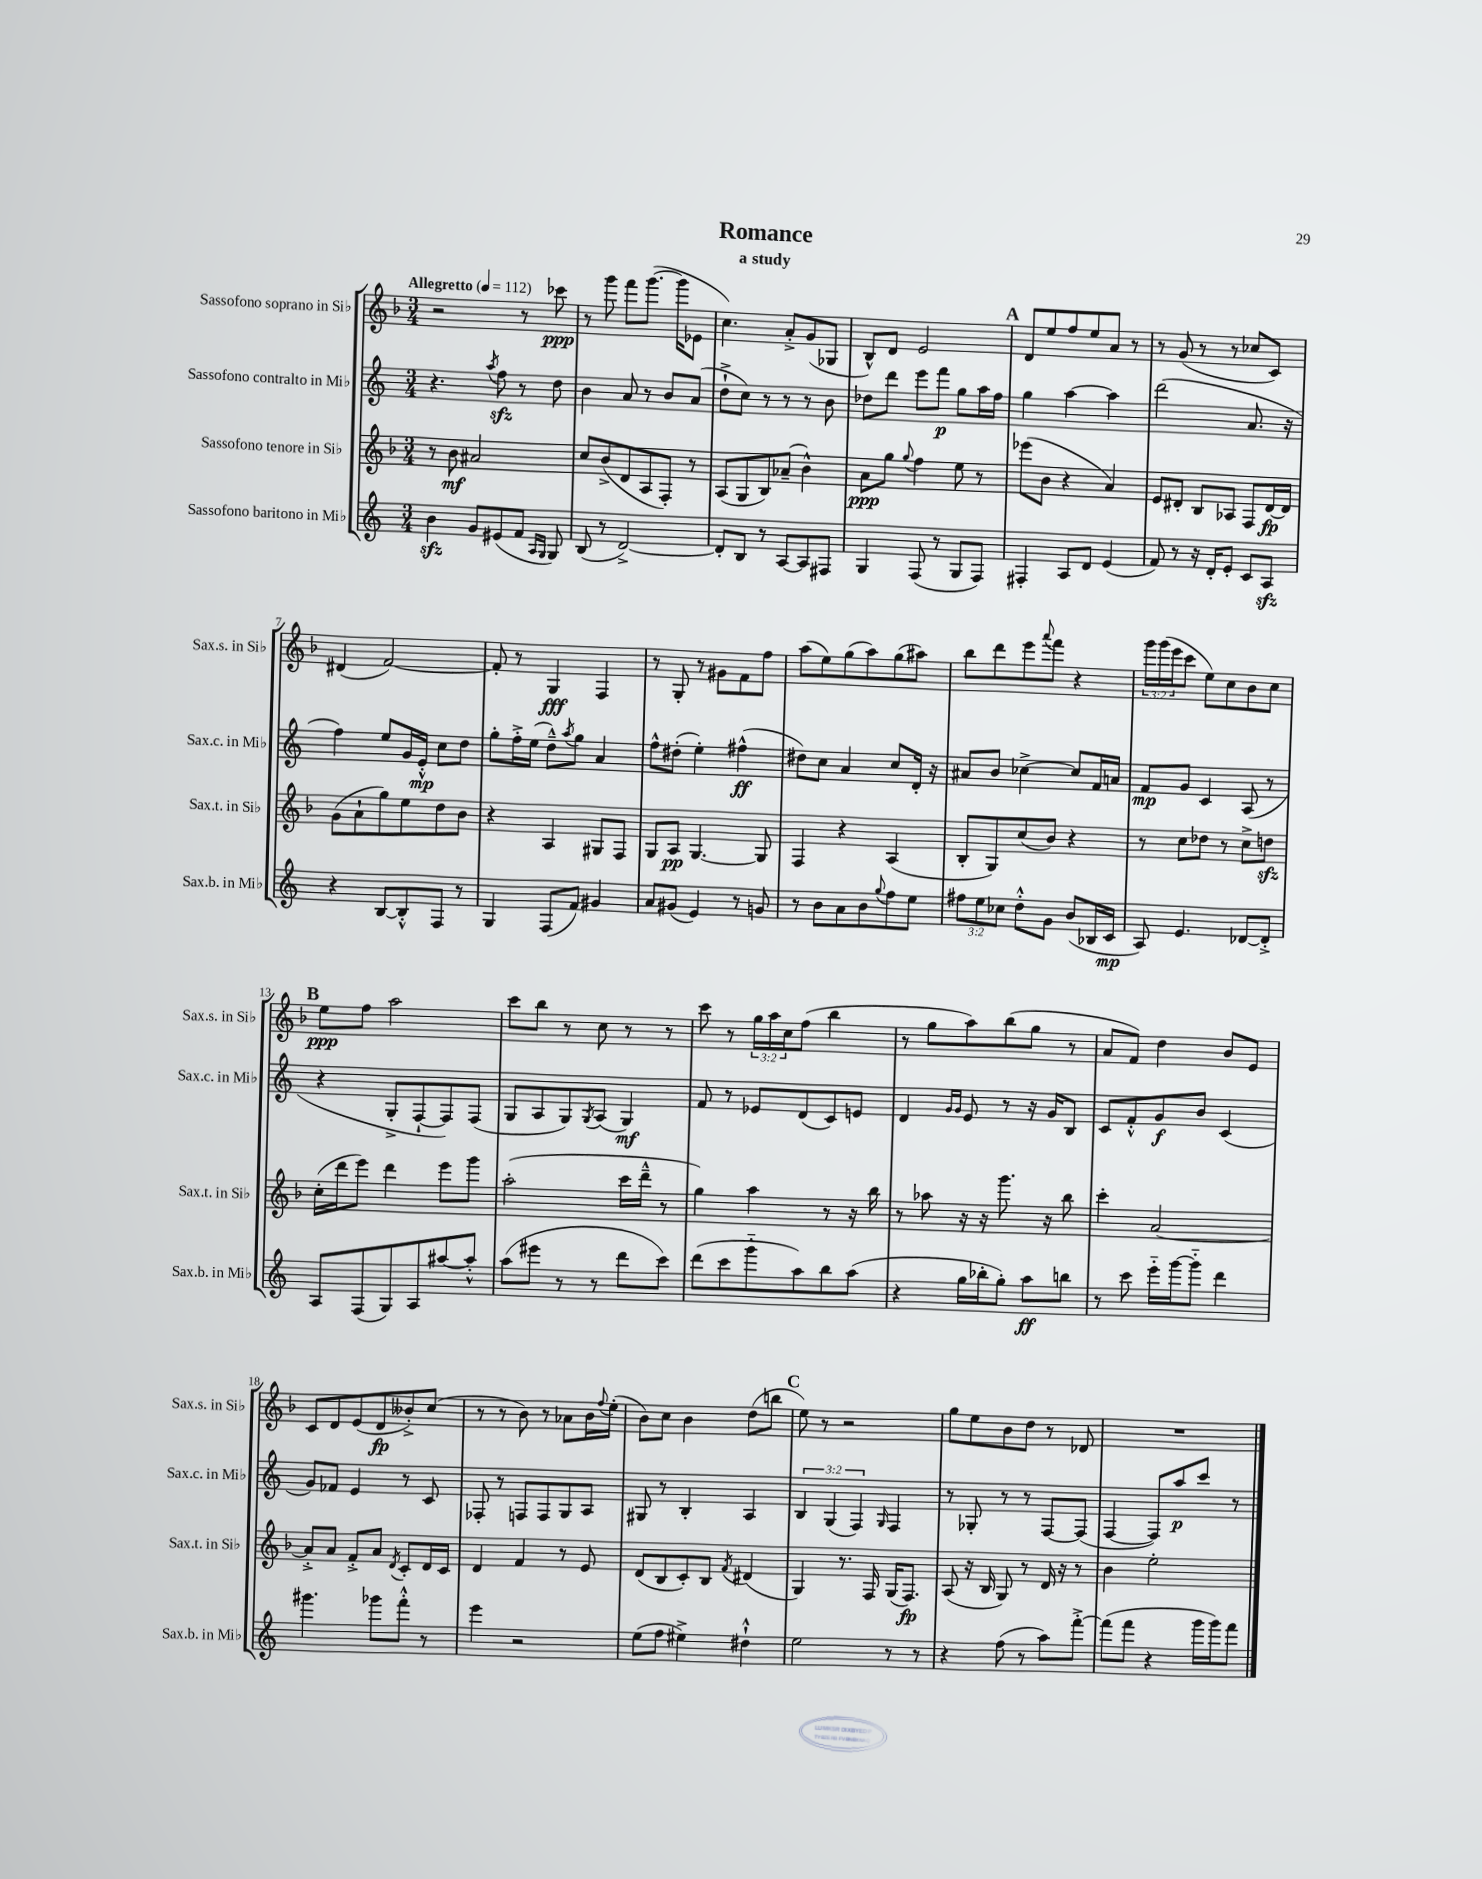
\header { title = "Romance" subtitle = "a study" }
<<
\new StaffGroup <<
\new Staff = "s0" \with { instrumentName = "Sassofono soprano in Sib" shortInstrumentName = "Sax.s. in Sib" } {
    \clef treble \key f \major \numericTimeSignature \time 3/4 \override Staff.TupletNumber.text = #tuplet-number::calc-fraction-text \tempo "Allegretto" 4 = 112
    r2 r8 ces'''8\ppp |
    r8 g'''8 f'''8 g'''8.~( g'''16 ees'8 |
    c''4.) a'8-.-> g'8( ges8 |
    bes8-^) d'8 e'2 |
    \mark \markup { \bold "A" } d'8 e''8 f''8 e''8 a'8 r8 |
    r8 g'8( r8 r8 ces''8 c'8) |
    dis'4( f'2~) |
    f'8-. r8 g4\fff f4 |
    r8 g8-. r8 gis'8 f'8 f''8 |
    a''8( e''8) g''8( a''8) g''8( ais''8) |
    bes''8 d'''8 e'''8 \appoggiatura { a'''8 } f'''8 r4 |
    \tuplet 3/2 { g'''16 g'''16( e'''16 } c'''8 e''8) c''8 bes'8 c''8 |
    \mark \markup { \bold "B" } e''8\ppp f''8 a''2 |
    c'''8 bes''8 r8 c''8 r8 r8 |
    c'''8 r8 \tuplet 3/2 { g''16 a''16 c''16 } f''8( bes''4 |
    r8 g''8 a''8) bes''8( g''8 r8 |
    a'8 f'8) d''4 bes'8 e'8 |
    c'8 d'8 e'8( d'8\fp beses'8-.->) c''8( |
    r8 r8 bes'8) r8 aes'8 bes'16 \appoggiatura { f''8 } e''16-.( |
    bes'8) c''8 bes'4 d''8( b''8 |
    \mark \markup { \bold "C" } e''8) r8 r2 |
    g''8 e''8 bes'8 d''8 r8 des'8 |
    R2. \bar "|." |
}
\new Staff = "s1" \with { instrumentName = "Sassofono contralto in Mib" shortInstrumentName = "Sax.c. in Mib" } {
    \clef treble \key c \major \numericTimeSignature \time 3/4 \override Staff.TupletNumber.text = #tuplet-number::calc-fraction-text
    r4. \acciaccatura { a''8 } f''8\sfz r8 d''8 |
    b'4 a'8 r8 b'8 a'8( |
    d''8-!-> c''8) r8 r8 r8 b'8 |
    des''8 d'''8 e'''8 f'''8\p g''8 a''16 f''16 |
    \mark \markup { \bold "A" } g''4 a''4~ a''4 |
    d'''2( a'8. r16 |
    f''4) e''8 g'16 e'16-.-^\mp c''8 d''8 |
    g''8-. f''16-.-> e''16( d''8---^) \acciaccatura { a''8 } g''8 a'4 |
    f''8-^ dis''8-.( e''4-.) fis''4-^\ff( |
    dis''8) c''8 a'4 c''8 d'16-. r16 |
    ais'8 b'8 ces''4~-> ces''8 f'16 a'16 |
    f'8\mp g'8 c'4 a8( r8 |
    \mark \markup { \bold "B" } r4 g8-.-> f8~-! f8) f8( |
    g8 a8 g8) \acciaccatura { g8 } a8( g4\mf) |
    f'8 r8 ees'8 d'8( c'8) e'8 |
    d'4 \grace { g'16 g'16 } e'8 r8 r16 g'16 b8 |
    c'8 f'8-.-^ g'8\f b'8 c'4( |
    g'8) fes'8 e'4 r8 c'8 |
    fes8-. r8 f8 f8 g8 a8 |
    gis8 r8 b4-. a4 |
    \mark \markup { \bold "C" } \tuplet 3/2 { b4 g4( f4) } \grace { g16 } f4 |
    r8 ges8-. r8 r8 f8~ f8( |
    f4~ f8) a''8\p c'''8 r8 \bar "|." |
}
\new Staff = "s2" \with { instrumentName = "Sassofono tenore in Sib" shortInstrumentName = "Sax.t. in Sib" } {
    \clef treble \key f \major \numericTimeSignature \time 3/4
    r8 bes'8\mf ais'2 |
    c''8 bes'8->( d'8 a8 f8-.) r8 |
    a8( g8 bes8) aes'8--( bes'4-^) |
    a'8\ppp g''8 \appoggiatura { g''8 } f''4 e''8 r8 |
    \mark \markup { \bold "A" } ees'''8( bes'8 r4 a'4) |
    e'8 dis'8-. bes8 aes8 f8 dis'16~\fp dis'16 |
    g'8( a'8-! g''8) e''8 d''8 bes'8 |
    r4 a4 gis8 f8 |
    g8 a8\pp g4.~ g8 |
    f4 r4 a4( |
    bes8-. g8) c''8( bes'8) r4 |
    r8 c''8 des''8 r8 c''8-> d''8\sfz |
    \mark \markup { \bold "B" } c''16-.( d'''16 e'''8) d'''4 e'''8 g'''8 |
    a''2-.( c'''16 d'''16---^ r8 |
    g''4) a''4 r8 r16 bes''16 |
    r8 aes''8 r16 r16 g'''8. r16 bes''8 |
    c'''4-. a'2~ |
    a'8-.-> a'8 f'8-.-> a'8 \acciaccatura { d'8 } c'8-. d'16 c'16 |
    d'4 f'4 r8 e'8 |
    d'8( bes8 c'8-.) bes8 \acciaccatura { f'8 } dis'4( |
    \mark \markup { \bold "C" } g4) r8. f16 g16( f8.\fp) |
    a8( r16 bes16 g8) r8 d'16 r16 r8 |
    bes'4 e''2-. \bar "|." |
}
\new Staff = "s3" \with { instrumentName = "Sassofono baritono in Mib" shortInstrumentName = "Sax.b. in Mib" } {
    \clef treble \key c \major \numericTimeSignature \time 3/4 \override Staff.TupletNumber.text = #tuplet-number::calc-fraction-text
    b'4\sfz g'8 eis'8( f'8 \grace { a16 g16 } g8) |
    b8( r8 d'2~->) |
    d'8-. b8 r8 a8~ a8 fis8 |
    g4 f8( r8 g8 f8) |
    \mark \markup { \bold "A" } fis4-. a8 d'8 e'4( |
    f'8) r8 r16 d'16-. e'8-. c'8 a8\sfz |
    r4 b8~ b8-.-^ f8 r8 |
    g4 f8( f'8) gis'4 |
    a'8 gis'8( e'4) r8 g'8 |
    r8 b'8 a'8 b'8 \appoggiatura { g''8 } f''8 e''8 |
    \tuplet 3/2 { fis''8 e''8 ces''8 } d''8-.-^ g'8 b'8( bes16 c'16\mp |
    a8) e'4. des'8~ des'8-.-> |
    \mark \markup { \bold "B" } a8 f8( g8) a8 ais''8~ ais''8-.-^ |
    a''8( eis'''8 r8 r8 d'''8 c'''8) |
    d'''8( c'''8 g'''8-_ a''8) b''8 a''8( |
    r4 g''16 bes''16-. g''8-.) a''8\ff b''8 |
    r8 c'''8 e'''16-_ g'''16~ g'''8-_ d'''4 |
    gis'''4. ges'''8 f'''8-.-^ r8 |
    e'''4 r2 |
    e''8( f''8 eis''4->) dis''4-!-^ |
    \mark \markup { \bold "C" } e''2 r8 r8 |
    r4 f''8( r8 a''8) f'''8~-.-> |
    f'''8( f'''8 r4 g'''16 g'''16) f'''8 \bar "|." |
}
>>
>>
